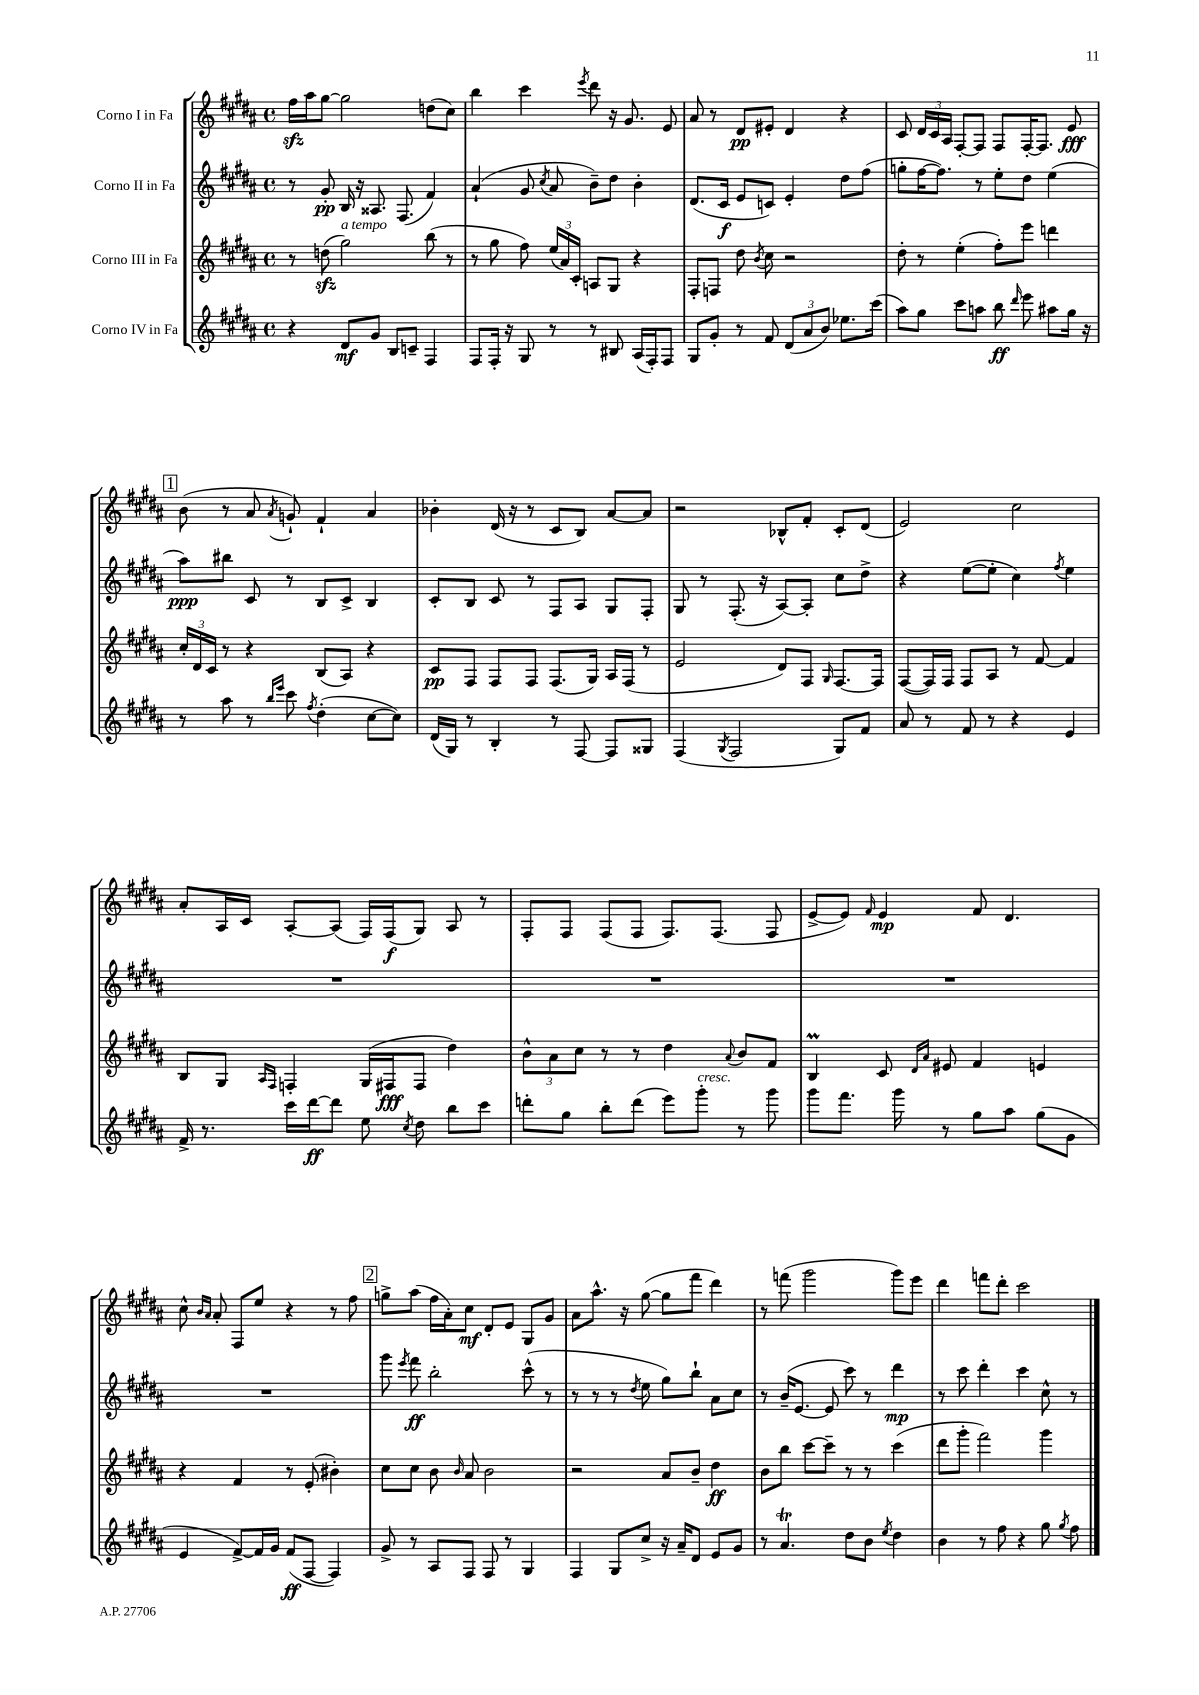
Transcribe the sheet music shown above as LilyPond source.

<<
\new StaffGroup <<
\new Staff = "s0" \with { instrumentName = "Corno I in Fa" } {
    \clef treble \key b \major \defaultTimeSignature \time 4/4
    \autoBeamOff fis''16[\sfz ais''16 gis''8]~ gis''2 d''8[( cis''8]) |
    b''4 cis'''4 \acciaccatura { e'''8 } dis'''8 r16 gis'8. e'8 |
    ais'8 r8 dis'8[\pp eis'8]-. dis'4 r4 |
    cis'8 \tuplet 3/2 { dis'16[ cis'16 ais16] } fis8[~-. fis8] fis8[ fis16~-. fis8.] e'8\fff |
    \mark \markup { \box "1" } b'8( r8 ais'8 \acciaccatura { ais'8 } g'8-!) fis'4-! ais'4 |
    bes'4-. dis'16( r16 r8 cis'8[ b8]) ais'8[~ ais'8] |
    r2 bes8[-^ fis'8]-. cis'8[-. dis'8]( |
    e'2) cis''2 |
    ais'8[-. ais16 cis'16] ais8[~-. ais8]( fis16[) fis16\f( gis8]) ais8 r8 |
    fis8[-. fis8] fis8[( fis8] fis8.[) fis8.]( fis8 |
    e'8[~-> e'8]) \grace { fis'16 } e'4\mp fis'8 dis'4. |
    cis''8-^ \grace { b'16[ ais'16] } ais'8-. fis8[ e''8] r4 r8 fis''8 |
    \mark \markup { \box "2" } g''8[-> ais''8]( fis''16[ ais'16-.) cis''8]\mf dis'8[-. e'8] gis8[ gis'8] |
    ais'8[ ais''8.]-^ r16 gis''8~( gis''8[ fis'''8] dis'''4) |
    r8 f'''8( gis'''2 gis'''8[) e'''8] |
    dis'''4 f'''8[ dis'''8]-. cis'''2 \bar "|." |
}
\new Staff = "s1" \with { instrumentName = "Corno II in Fa" } {
    \clef treble \key b \major \defaultTimeSignature \time 4/4
    \autoBeamOff r8 gis'8-.\pp b16 r16 aisis8. fis8.( fis'4) |
    ais'4-!( gis'8 \acciaccatura { cis''8 } ais'8 b'8[--) dis''8] b'4-. |
    dis'8.[( cis'16]\f e'8[ c'8]) e'4-. dis''8[ fis''8]( |
    g''8[-. fis''16~ fis''8.]) r8 e''8[-. dis''8] e''4( |
    \mark \markup { \box "1" } ais''8[\ppp) bis''8] cis'8 r8 b8[ cis'8]-> b4 |
    cis'8[-. b8] cis'8 r8 fis8[ ais8] gis8[ fis8]-. |
    gis8 r8 fis8.-.( r16 ais8[~) ais8]-. cis''8[ dis''8]-> |
    r4 e''8[~( e''8]-. cis''4) \acciaccatura { fis''8 } e''4 |
    R1 |
    R1 |
    R1 |
    R1 |
    \mark \markup { \box "2" } gis'''8 \acciaccatura { e'''8 } fis'''8\ff b''2-. cis'''8-^( r8 |
    r8 r8 r8 \acciaccatura { dis''8 } e''8 gis''8[) b''8]-! ais'8[ cis''8] |
    r8 b'16[--( e'8.]~ e'8 cis'''8) r8 dis'''4\mp |
    r8 cis'''8 dis'''4-. cis'''4 cis''8-^ r8 \bar "|." |
}
\new Staff = "s2" \with { instrumentName = "Corno III in Fa" } {
    \clef treble \key b \major \defaultTimeSignature \time 4/4
    \autoBeamOff r8 d''8\sfz( gis''2^\markup { \italic "a tempo" }) b''8( r8 |
    r8 gis''8 fis''8) \tuplet 3/2 { e''16[( ais'16) cis'16]-. } a8[ gis8] r4 |
    fis8[-. f8] dis''8 \acciaccatura { b'8 } cis''8 r2 |
    dis''8-. r8 e''4-.( fis''8[-.) e'''8] d'''4 |
    \mark \markup { \box "1" } \tuplet 3/2 { cis''16[-. dis'16 cis'16] } r8 r4 b8[( ais8]) r4 |
    cis'8[\pp fis8] fis8[ fis8] fis8.[( gis16]) ais16[ fis16]( r8 |
    e'2 dis'8[) fis8] \grace { gis16 } fis8.[~ fis16] |
    fis8[~( fis16) fis16] fis8[ ais8] r8 fis'8~ fis'4 |
    b8[ gis8] \grace { ais16[ fis16] } f4-. gis16[( fis16\fff fis8] dis''4) |
    \tuplet 3/2 { b'8[-^ ais'8 cis''8] } r8 r8 dis''4 \appoggiatura { ais'8 } b'8[ fis'8] |
    b4\prall cis'8 \grace { dis'16[ ais'16] } eis'8 fis'4 e'4 |
    r4 fis'4 r8 e'8-.( bis'4-.) |
    \mark \markup { \box "2" } cis''8[ cis''8] b'8 \grace { b'16 } ais'8 b'2 |
    r2 ais'8[ b'8]-- dis''4\ff |
    b'8[ b''8] cis'''8[~ cis'''8]-- r8 r8 cis'''4( |
    dis'''8[ gis'''8]-. fis'''2) gis'''4 \bar "|." |
}
\new Staff = "s3" \with { instrumentName = "Corno IV in Fa" } {
    \clef treble \key b \major \defaultTimeSignature \time 4/4
    \autoBeamOff r4 dis'8[\mf gis'8] b8[ c'8]-- fis4 |
    fis8[ fis16]-. r16 gis8 r8 r8 bis8 ais16[( fis16-.) fis8] |
    gis8[ gis'8]-. r8 fis'8 \tuplet 3/2 { dis'8[( ais'8 b'8]) } ees''8.[ cis'''16]( |
    ais''8[) gis''8] cis'''8[ a''8] b''8\ff \grace { dis'''16 } e'''8 ais''8[ gis''16] r16 |
    \mark \markup { \box "1" } r8 ais''8 r8 \grace { b''16[ e'''16] } cis'''8 \acciaccatura { fis''8 } dis''4-.( cis''8[~ cis''8]) |
    dis'16[( gis16]) r8 b4-. r8 fis8~ fis8[ gisis8] |
    fis4( \acciaccatura { gis8 } fis2 gis8[) fis'8] |
    ais'8 r8 fis'8 r8 r4 e'4 |
    fis'16-> r8. cis'''16[ dis'''16~\ff dis'''8] e''8 \acciaccatura { cis''8 } dis''8 b''8[ cis'''8] |
    d'''8[-. gis''8] b''8[-. d'''8]( e'''8[) gis'''8]-.^\markup { \italic "cresc." } r8 gis'''8 |
    gis'''8[ fis'''8.] gis'''16 r8 gis''8[ ais''8] gis''8[( gis'8] |
    e'4 fis'8[~->) fis'16 gis'16] fis'8[\ff( fis8]~ fis4) |
    \mark \markup { \box "2" } gis'8-> r8 ais8[ fis8] fis8 r8 gis4 |
    fis4 gis8[ cis''8]-> r16 ais'16[-- dis'8] e'8[ gis'8] |
    r8 ais'4.\trill dis''8[ b'8] \acciaccatura { e''8 } dis''4 |
    b'4 r8 fis''8 r4 gis''8 \acciaccatura { gis''8 } fis''8 \bar "|." |
}
>>
>>
\layout { \context { \Score \remove "Bar_number_engraver" } }
